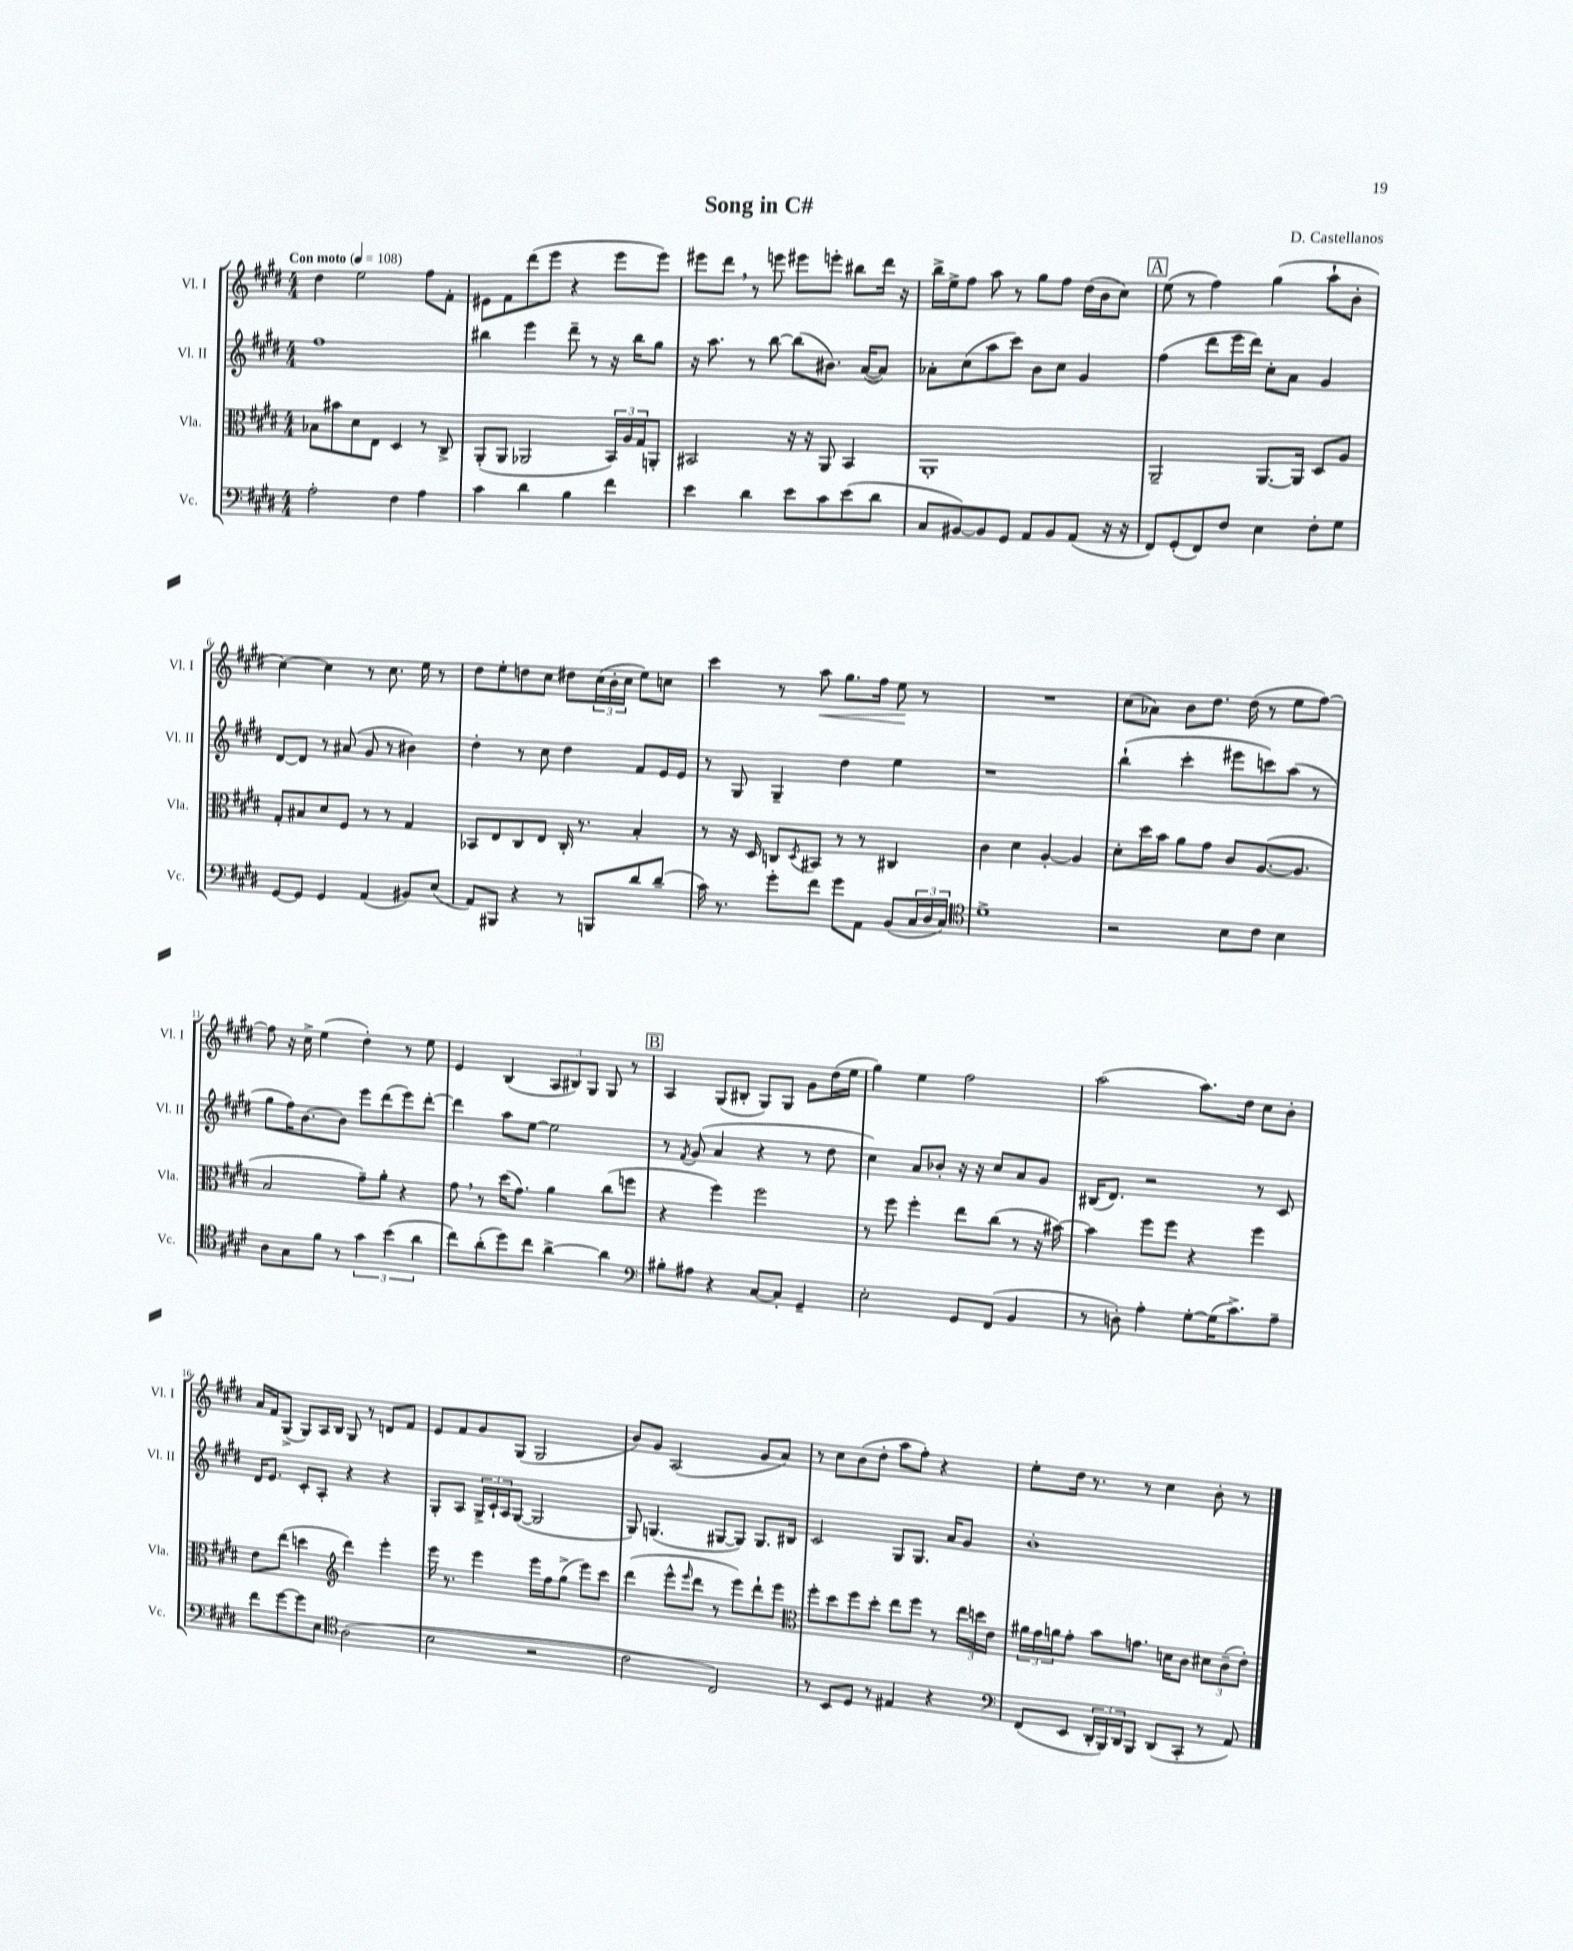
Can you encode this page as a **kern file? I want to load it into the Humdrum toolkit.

**kern	**kern	**kern	**kern
*staff4	*staff3	*staff2	*staff1
*clefF4	*clefC3	*clefG2	*clefG2
*k[f#c#g#d#]	*k[f#c#g#d#]	*k[f#c#g#d#]	*k[f#c#g#d#]
*M4/4	*M4/4	*M4/4	*M4/4
*MM108	*MM108	*MM108	*MM108
2A'	8B-	1ff#	4dd#
.	8b#	.	.
.	8d#	.	2ee
.	8E	.	.
4F#	4D#	.	.
4A	8r	.	8ff#
.	8C#^	.	8f#'
=	=	=	=
4c#	(8AA'	4bb#	8e#
.	8AA	.	8f#
4d#	2AA-	4eee	(8ddd#
.	.	.	8eee
4B	.	8ddd#~	4r
.	.	8r	.
4f#	24BB)	16r	8eee
.	24A	.	.
.	.	16bb#	.
.	24G#	.	.
.	8AA'	8gg#	8eee)
=	=	=	=
4e	2BB#	16r	8eee#
.	.	8.aa	.
.	.	.	8ddd#
4d#	.	8r	8r
.	.	[8bb	8eee
8e	16r	(8bb]	8eee#
.	16r	.	.
8c#	8AA	8.b#)	8eee'
(8e	4BB#	.	8bb#
.	.	([16a	.
8d#	.	8a])	16ddd#
.	.	.	16r
=	=	=	=
8C#	1AA'	8a-'	16bb^
.	.	.	16ee^
[8BB#)	.	(8cc#	8ff#
8BB#]	.	8aa	8aa
8GG#	.	8ccc#)	8r
8AA	.	8b	8gg#
8BB#	.	8cc#	8ff#
(8AA	.	4g#	(16dd#
.	.	.	16b
16r	.	.	8cc#)
16r	.	.	.
=	=	=	=
8FF#)	2AA~	(4ff#	(8ee
(8GG#'	.	.	8r
8FF#)	.	8ddd#	4ff#)
8F#	.	16eee	.
.	.	16ddd#)	.
4E	[8.AA	8cc#'	(4gg#
.	.	8a	.
.	16AA]	.	.
8F#'	8D#	4g#	8aa`
8G#	8A	.	8b'
=	=	=	=
[8GG#	8G#'	[8d#	[4cc#)
8GG#]	8B#	8d#]	.
4GG#	8d#	8r	4cc#]
.	8F#	(8a#	.
(4AA	8r	8g#	8r
.	8r	8r	8.cc#
8BB#)	4G#	4b#)	.
.	.	.	16ee
(8E	.	.	8r
=	=	=	=
8AA)	8BB-	4dd#'	8dd#
8BBB#	8E	.	8ee'
4r	8C#	8r	8dd
.	8E	8cc#	8cc#
8r	16C#'	4dd#	8dd#
.	8.r	.	.
8BBB	.	.	(24cc#
.	.	.	24b'
.	.	.	24cc#
8d#	4B'	8f#	8ee)
(8d#~	.	16e	8cc
.	.	16e	.
=	=	=	=
16c#)	8r	8r	4ccc#
8.r	.	.	.
.	16r	8G#	.
.	16D#	.	.
8g#'	8C	4G#~	8r
.	8qD#	.	.
8f#	8BB#	.	8aa
8g#	8r	4dd#	8.gg#
8AA	8r	.	.
.	.	.	16ff#
(8BB	4C#	4ee	8ee
24C#	.	.	8r
24D#	.	.	.
24C#)	.	.	.
=	=	=	=
*clefC4	*	*	*
1d#^	4c#	1r	1r
.	4d#	.	.
.	[4A'	.	.
.	4A]	.	.
=	=	=	=
2r	8d#'	(4bb`	(8cc#
.	16dd#	.	8a-)
.	16b	.	.
.	8a	4ccc#'	8b
.	8g#	.	8.dd#
8B	8c#	8eee#	.
.	.	.	(16dd#
8c#	([8.A	8ccc)	8r
4B	.	(8aa	8ee
.	8.A]	.	.
.	.	8r	[8ff#)
=	=	=	=
8A	2B	8gg#	8ff#]
8G#	.	16ff#)	16r
.	.	[8.b	16cc#^
8f#	.	.	(4ee
8r	.	8b]	.
6g#	8g#~)	8eee	4dd#')
.	8a'	(8ddd#	.
(6b	.	.	.
.	4r	8eee)	8r
6a	.	.	.
.	.	[8ddd#'	8ee
=	=	=	=
8cc#)	8g#	4ddd#]	4e
(8a'	8r	.	.
8dd#)	(16dd#	8aa	(4B
.	8.g#)	.	.
8cc#	.	[8ee	.
[4a^	4a	2ee]	12A
.	.	.	12B#)
.	.	.	12G#
4a]	(8cc#	.	8G#
.	8ff	.	8r
=	=	=	=
*clefF4	*	*	*
8B#'	4r	8r	4A
.	.	8qf#	.
8A#	.	(8g#	.
4r	4ff#)	4a	(8G#
.	.	.	8B#'
[8C#	2ff#	4r	8G#)
8C#']	.	.	8G#
4GG#~	.	8r	8g#
.	.	8dd#	(16dd#
.	.	.	16ee
=	=	=	=
2E'	8r	4cc#)	4gg#)
.	8ff#	.	.
.	4ff#'	8a	4ee
.	.	8b-'	.
8GG#	8ee	16r	2ff#
.	.	16r	.
(8FF#	(8cc#	8cc#	.
4BB	8r	8a	.
.	16r	8g#	.
.	[16b#)	.	.
=	=	=	=
8r	4b#]	(16B#	(2aa
.	.	8.d#)	.
8D')	.	.	.
4A'	8ff#	2r	.
.	8ff#	.	.
[8G#'	4r	.	8.aa)
(16G#]	.	.	.
8.c#^)	.	.	16dd#
.	4ff#	8r	8cc#
8A~	.	8c#	8b'
=	=	=	=
8f#	8e	16d#	16a
.	.	8.e	16f#
[8g#	(8ee	.	(8G#^
8g#]	4dd	8c#'	8G#)
8E	.	8A'	16A
.	.	.	16B
*clefC4	*clefG2	*	*
(2A	4ddd#)	4r	8G#
.	.	.	8r
.	4eee'	4r	8d
.	.	.	8f#
=	=	=	=
2B	16eee	8G#'	8e
.	8.r	.	.
.	.	8A	8f#
.	4eee	24G#^	8g#
.	.	24c#`	.
.	.	24A	.
.	.	([8G#	(8G#
2r	16eee	2G#]	2G#
.	16ff#	.	.
.	(8gg#^	.	.
.	8eee)	.	.
.	8ccc#	.	.
=	=	=	=
2c#	(4ddd#	8G#)	8b)
.	.	(4.G	8g#
.	8eee^^	.	(2A
.	16qqeee	.	.
.	8ddd#	.	.
2C#)	8r	[8G#	.
.	8eee)	8G#])	.
.	8ddd#`	8.G#	8g#
.	8eee	.	8a)
.	.	16B#	.
=	=	=	=
*	*clefC3	*	*
8r	8ff#'	2c#	8r
8BB	8dd#	.	8cc#
8D#	8ff#	.	(8b
8r	8dd#'	.	8dd#'
4E#	8ee	8G#	8aa
.	8ff#	8.G#	8ff#')
4r	8r	.	4r
.	.	16a	.
.	24ee	8g#	.
.	24dd	.	.
.	24e	.	.
=	=	=	=
*clefF4	*	*	*
(8FF#	24a#	1b'	8ee'
.	24g#	.	.
.	24a	.	.
8EE	8g#'	.	16dd#
.	.	.	8.r
24DD#'	8b	.	.
24BBB)	.	.	.
24DD#	.	.	.
8BBB	8.g	.	8r
(8DD#	.	.	4cc#
.	16d	.	.
8CC#'	8c#	.	.
8r	12d#	.	8b'
.	(12c#~	.	.
8AA)	.	.	8r
.	12e')	.	.
==	==	==	==
*-	*-	*-	*-
